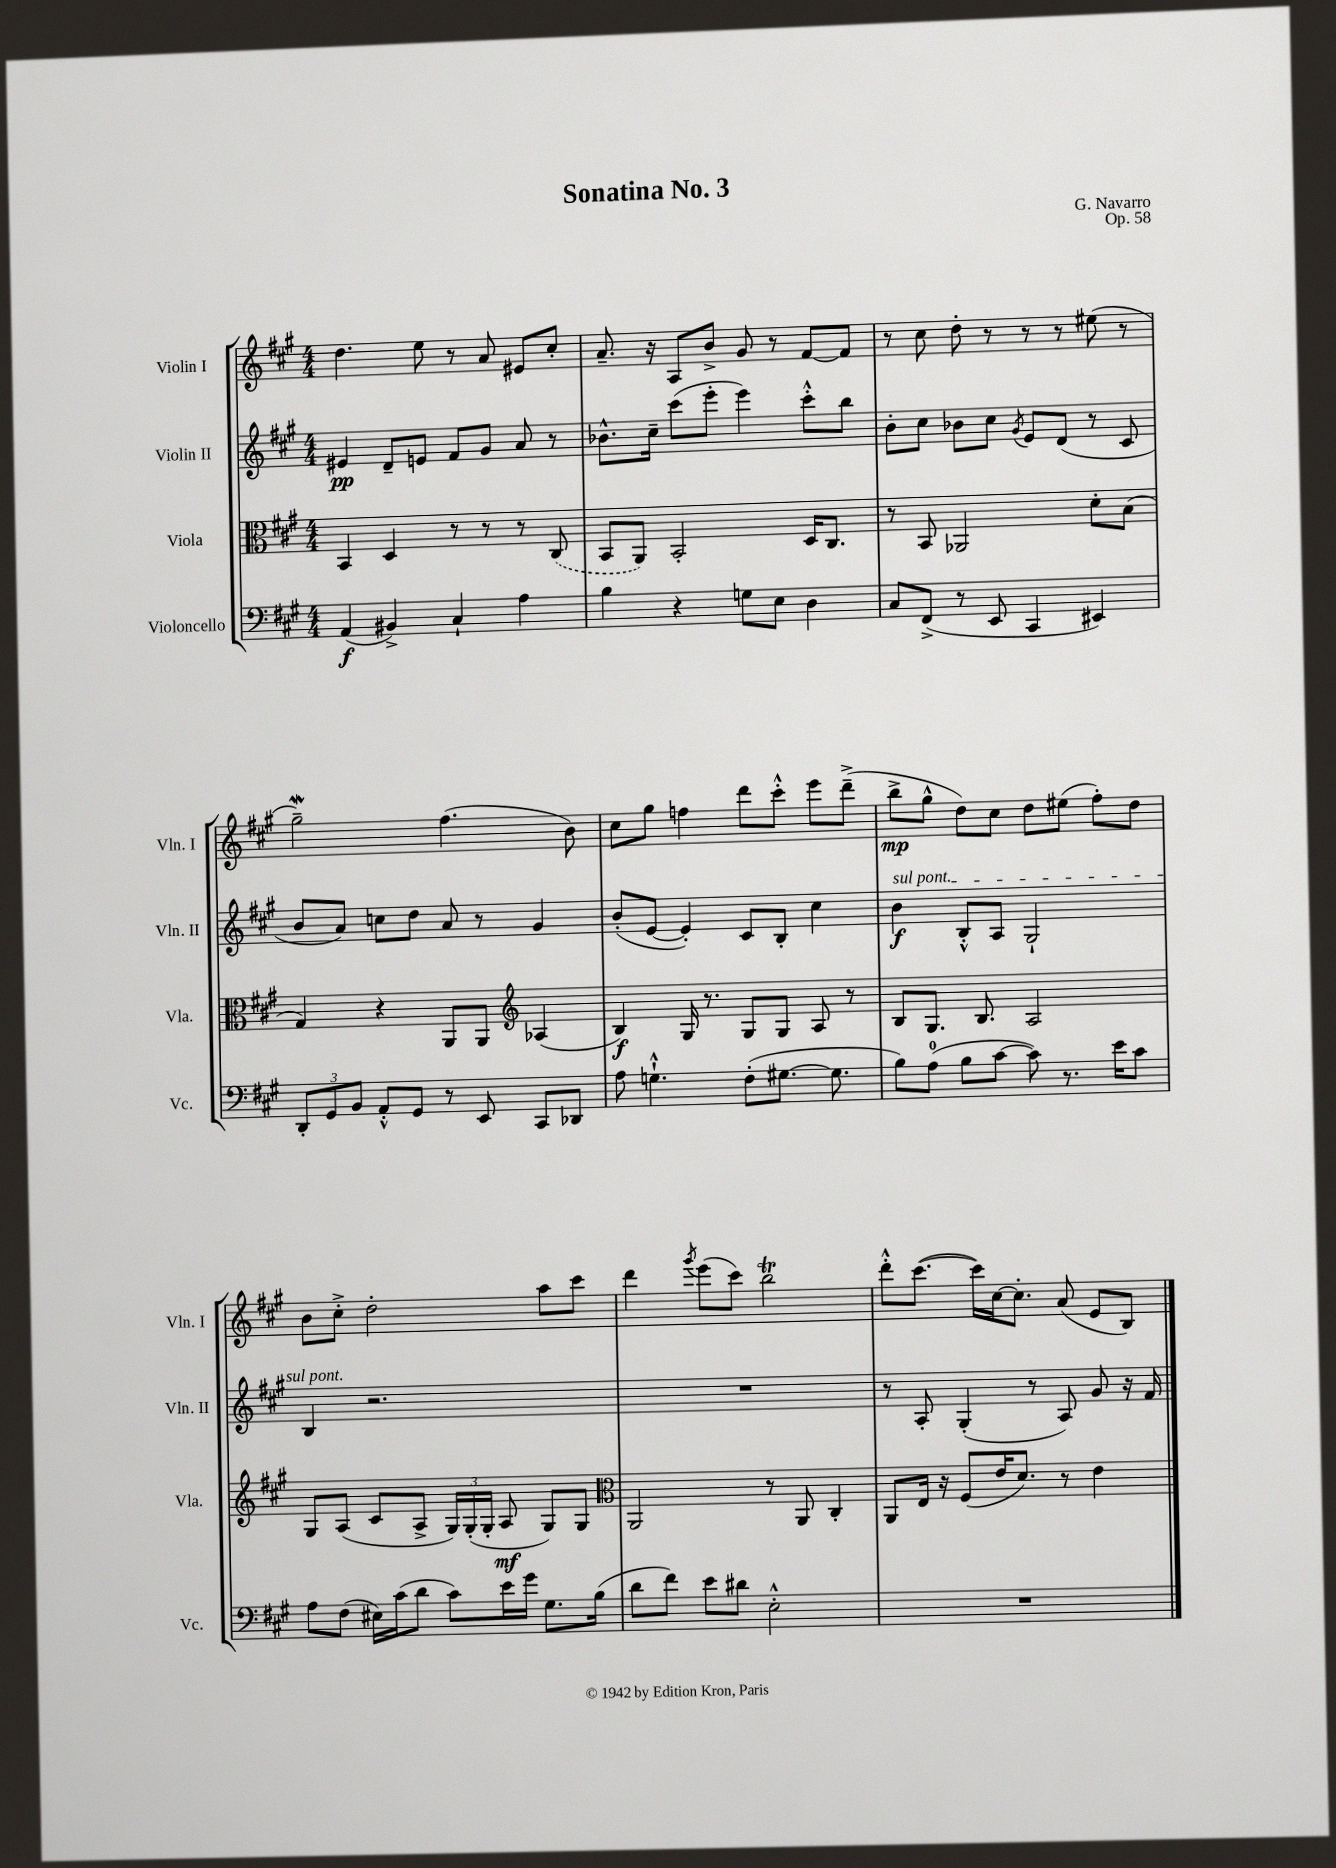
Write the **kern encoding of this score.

**kern	**kern	**kern	**kern
*staff4	*staff3	*staff2	*staff1
*clefF4	*clefC3	*clefG2	*clefG2
*k[f#c#g#]	*k[f#c#g#]	*k[f#c#g#]	*k[f#c#g#]
*M4/4	*M4/4	*M4/4	*M4/4
(4AA	4BB	4e#	4.dd
4BB#^)	4D	8d~	.
.	.	8e	8ee
4C#`	8r	8f#	8r
.	8r	8g#	8a
4A	8r	8a	8e#
.	(8C#	8r	8cc#'
=	=	=	=
4B	8BB	8.b-^^	8.a~
.	8AA)	.	.
.	.	16cc#~	16r
4r	2BB'	(8ccc#	8A
.	.	8eee'	8b^
8G	.	4eee)	8g#
8E	.	.	8r
4D	16D	8ccc#'^^	[8f#
.	8.C#	.	.
.	.	8bb	8f#]
=	=	=	=
8C#	8r	8b'	8r
(8FF#^	8BB	8cc#	8cc#
8r	2AA-	8b-	8dd'
8EE	.	8cc#	8r
.	.	8qg#	.
4CC#	.	8e	8r
.	.	(8d	8r
4EE#)	8d'	8r	(8ee#
.	(8B	8c#	8r
=	=	=	=
12DD'	4G#)	8b	2gg#~)
12GG#	.	.	.
.	.	8a)	.
12BB	.	.	.
8AA'^^	4r	8cc	.
8GG#	.	8dd	.
8r	8AA	8a	(4.ff#
8EE	8AA	8r	.
*	*clefG2	*	*
8CC#	(4A-	4g#	.
8DD-	.	.	8b)
=	=	=	=
8A	4B)	(8b'	8cc#
4.G`^^	.	[8e	8gg#
.	16G#	4e'])	4ff
.	8.r	.	.
(8F#'	8G#	8c#	8ddd
[8.G#	8G#	8B'	8ccc#'^^
.	8A	4cc#	8eee
8.G#]	.	.	.
.	8r	.	(8ddd~^
=	=	=	=
8B)	8B	4b	8bb^
(8A	8.G#	.	8gg#^^
8B	.	8B'^^	8dd)
.	8.B	.	.
[8c#	.	8A	8cc#
8c#])	2A	2G#`	8dd
8.r	.	.	(8ee#
.	.	.	8ff#')
16e	.	.	.
8c#	.	.	8dd
=	=	=	=
8A	8G#	4B	8b
(8F#	(8A	.	8cc#'^
16E#)	8c#	2.r	2dd'
(16c#	.	.	.
8d	8A^	.	.
8c#)	24G#)	.	.
.	(24G#'	.	.
.	24G#'	.	.
16e	8A	.	.
16g#	.	.	.
8.G#	8G#)	.	8aa
.	8G#	.	8ccc#
(16B	.	.	.
=	=	=	=
*	*clefC3	*	*
8d	2AA	1r	4ddd
8f#)	.	.	.
.	.	.	8qggg#
8e	.	.	(8eee
8d#	.	.	8ccc#)
2E'^^	8r	.	2bb
.	8AA	.	.
.	4C#'	.	.
=	=	=	=
1r	8AA	8r	8ddd'^^
.	16E	8A'	([8.ccc#
.	16r	.	.
.	(8F#	(4G#'	.
.	.	.	16ccc#])
.	16e	.	[16cc#
.	8.d)	.	8.cc#']
.	.	8r	.
.	8r	8A)	(8a
.	4e	8g#	8e
.	.	16r	8B)
.	.	16f#	.
==	==	==	==
*-	*-	*-	*-
